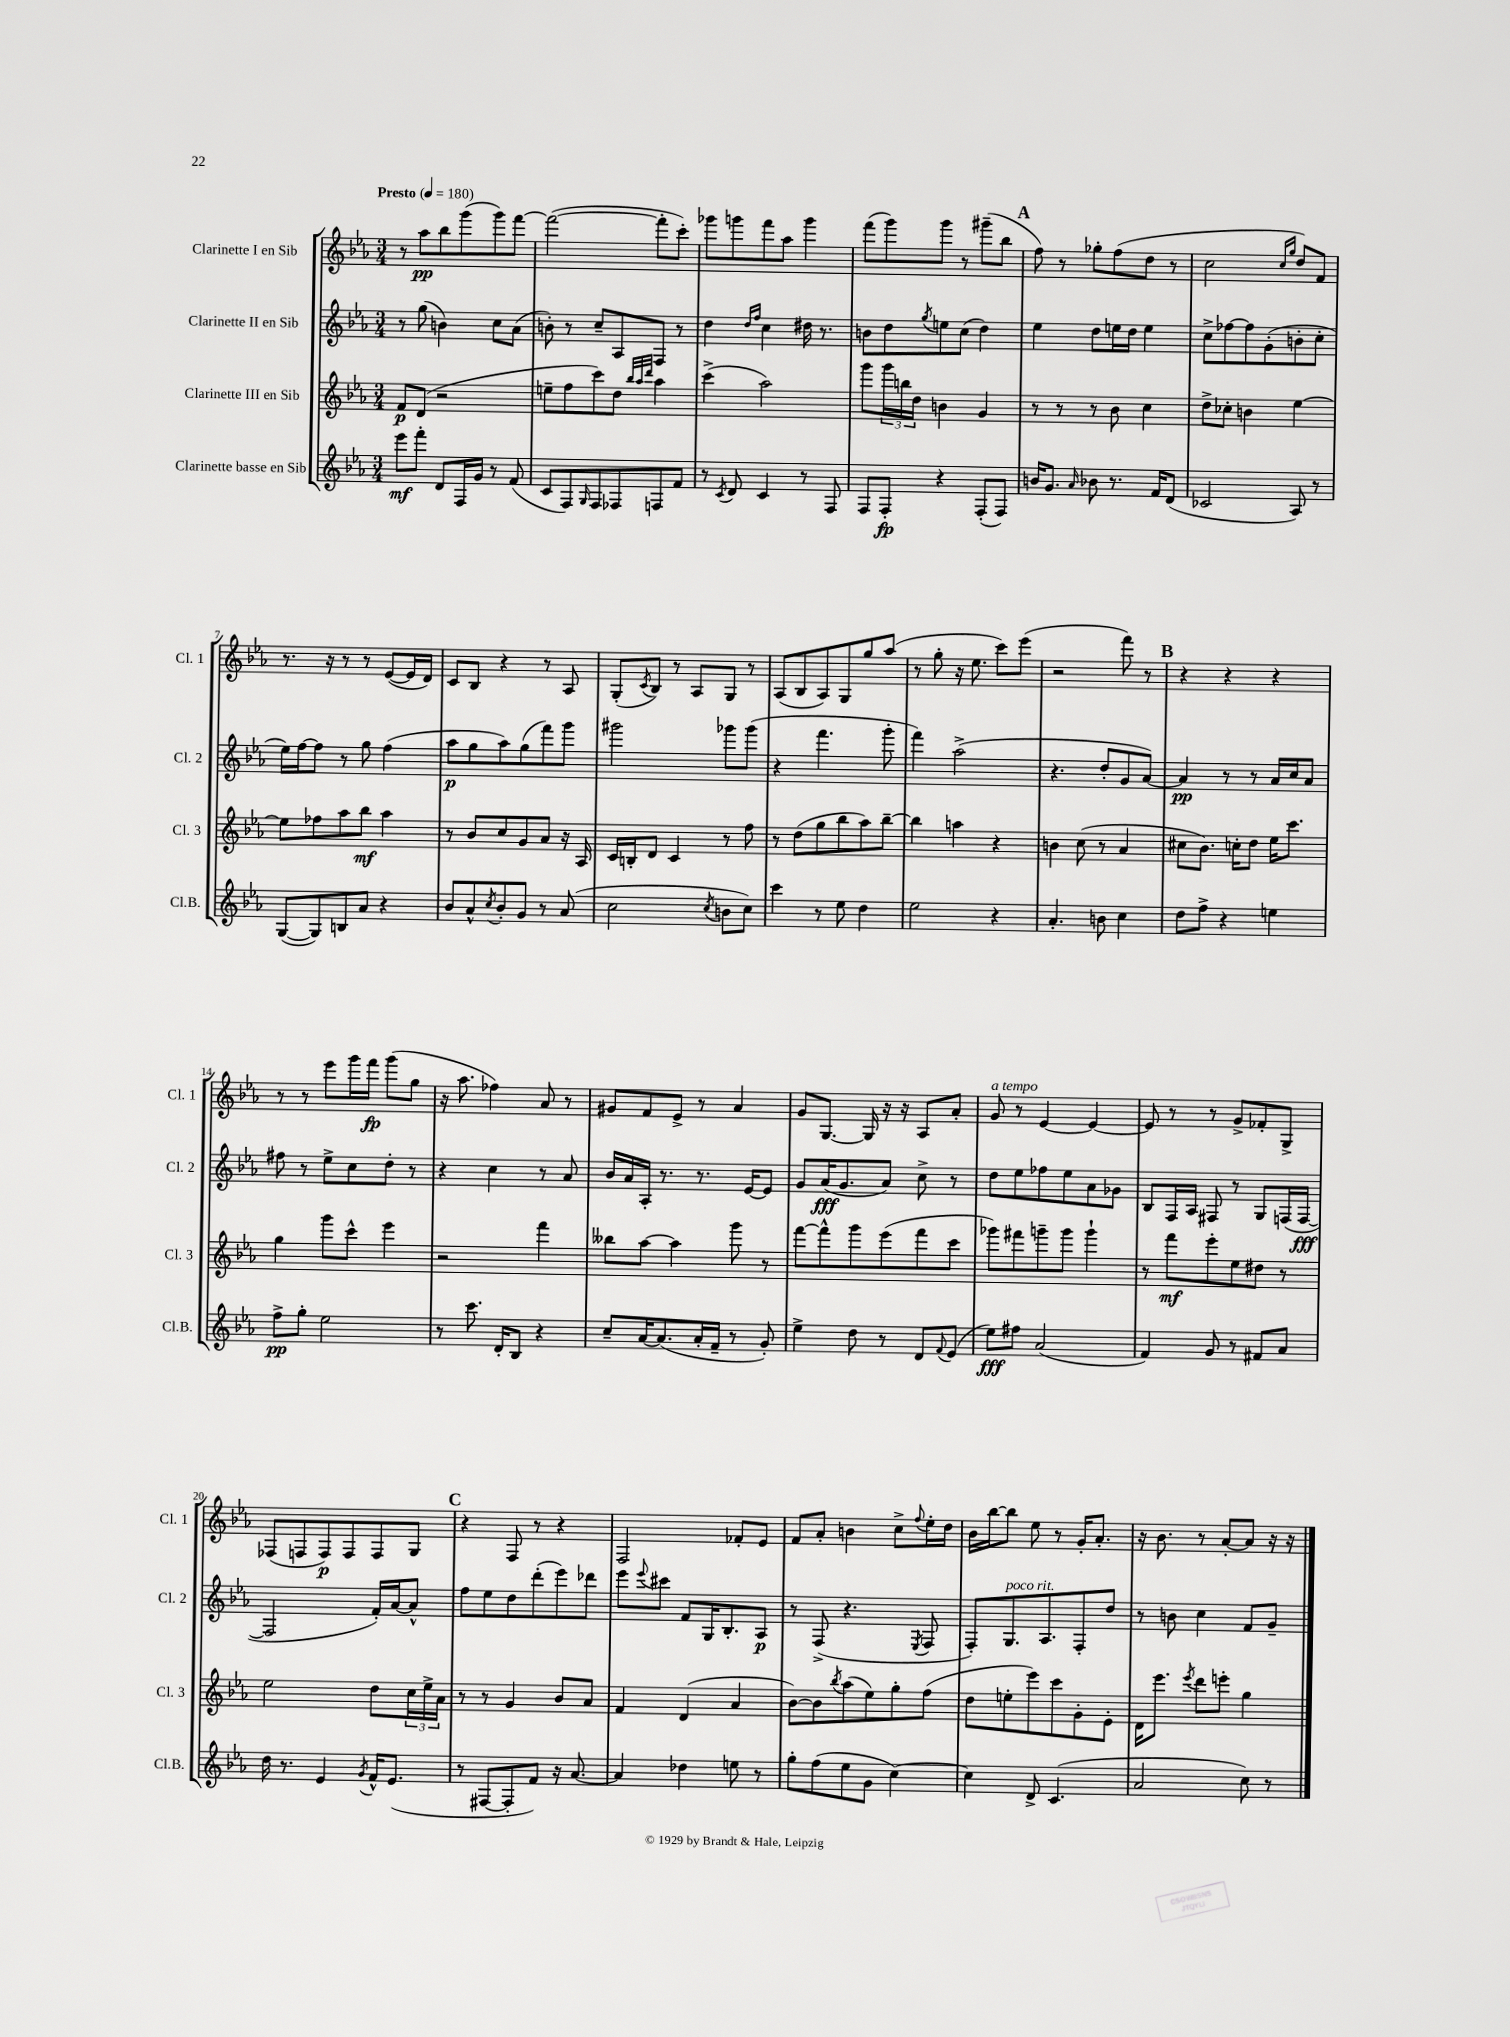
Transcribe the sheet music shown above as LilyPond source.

<<
\new StaffGroup <<
\new Staff = "s0" \with { instrumentName = "Clarinette I en Sib" shortInstrumentName = "Cl. 1" } {
    \clef treble \key ees \major \numericTimeSignature \time 3/4 \tempo "Presto" 4 = 180
    r8 aes''8\pp bes''8 g'''8( g'''8) f'''8~ |
    f'''2~( f'''8-. c'''8-.) |
    ges'''8 g'''8 f'''8 aes''8 g'''4 |
    f'''8( g'''8) g'''8 r8 gis'''8--( bes''8 |
    \mark \markup { \bold "A" } f''8) r8 ges''8-. f''8( d''8 r8 |
    c''2 \grace { c''16 g''16 } d''8) f'8 |
    r8. r16 r8 r8 ees'8~( ees'16 d'16) |
    c'8 bes8 r4 r8 aes8 |
    g8-.( \acciaccatura { c'8 } bes8) r8 aes8 g8 r8 |
    aes8( bes8 aes8) g8 g''8 aes''8( |
    r8 g''8-. r16 ees''8. c'''8) ees'''8( |
    r2 f'''8) r8 |
    \mark \markup { \bold "B" } r4 r4 r4 |
    r8 r8 ees'''8 g'''16 f'''16\fp g'''8( g''8 |
    r16 aes''8. fes''4) aes'8 r8 |
    gis'8 f'8 ees'8-> r8 aes'4 |
    g'8 g8.~ g16 r16 r16 aes8 aes'8-. |
    g'8^\markup { \italic "a tempo" } r8 ees'4~ ees'4~ |
    ees'8 r8 r8 g'8-> fes'8-. g8-> |
    fes8( f8 f8\p) f8 f8 g8 |
    \mark \markup { \bold "C" } r4 f8 r8 r4 |
    f2 fes'8-. ees'8 |
    f'8 aes'8-. b'4 c''8-> \appoggiatura { f''8 } ees''16-. d''16 |
    bes'16 bes''16~ bes''8 ees''8 r8 g'16-. aes'8.-. |
    r16 bes'8. r8 aes'8~-. aes'8 r16 r16 \bar "|." |
}
\new Staff = "s1" \with { instrumentName = "Clarinette II en Sib" shortInstrumentName = "Cl. 2" } {
    \clef treble \key ees \major \numericTimeSignature \time 3/4
    r8 g''8( b'4) c''8 aes'8( |
    b'8-.) r8 c''8-- aes8 f8 r8 |
    d''4 \grace { d''16 f''16 } c''4 dis''16 r8. |
    b'8 d''8 \acciaccatura { g''8 } e''8 c''8( d''4) |
    \mark \markup { \bold "A" } ees''4 d''8 e''16 d''16 e''4 |
    c''8-> fes''8~ fes''8 g'8-.( b'8-. c''8-. |
    ees''16) f''16~ f''8 r8 g''8 f''4( |
    aes''8\p g''8 aes''8) g''8( f'''8) g'''8 |
    gis'''2 ges'''8 ges'''8( |
    r4 f'''4. g'''8-. |
    f'''4) aes''2->( |
    r4. d''8-. g'8 aes'8~) |
    \mark \markup { \bold "B" } aes'4\pp r8 r8 aes'16 c''16 aes'8 |
    fis''8 r8 ees''8-> c''8 d''8-. r8 |
    r4 c''4 r8 aes'8 |
    bes'16 aes'16 aes16-. r8. r8. ees'16~ ees'8 |
    g'8 aes'16\fff( g'8. aes'8) c''8-> r8 |
    d''8 ees''8 fes''8 ees''8 aes'8 ges'8 |
    bes8 f16 aes16 fis8 r8 g8 f16( f16~\fff |
    f2 f'16-.) aes'16~ aes'8-^ |
    \mark \markup { \bold "C" } f''8 ees''8 d''8 d'''8-.( ees'''8) des'''8 |
    ees'''8 \appoggiatura { ees'''8 } cis'''8 f'8 g16 bes8.-. aes8\p |
    r8 f8->( r4. \acciaccatura { ees8 } f8 |
    f8-.) g8.^\markup { \italic "poco rit." } aes8. f8-. d''8 |
    r8 b'8 c''4 f'8 g'8-- \bar "|." |
}
\new Staff = "s2" \with { instrumentName = "Clarinette III en Sib" shortInstrumentName = "Cl. 3" } {
    \clef treble \key ees \major \numericTimeSignature \time 3/4
    f'8\p d'8( r2 |
    e''8-- f''8 c'''8) d''8 \grace { bes''32 aes''32 d'''32 } aes''4 |
    c'''4->( aes''2) |
    g'''8 \tuplet 3/2 { g'''16 b''16 d''16 } b'4 g'4 |
    \mark \markup { \bold "A" } r8 r8 r8 bes'8 c''4 |
    d''8-> ces''8-. b'4 ees''4~ |
    ees''8 fes''8 aes''8 bes''8\mf aes''4 |
    r8 bes'8 c''8 g'8 aes'8 r16 aes16 |
    c'16 b16-. d'8 c'4 r8 f''8 |
    r8 d''8( g''8 bes''8 aes''8) bes''8~-- |
    bes''4 a''4 r4 |
    b'4 c''8( r8 aes'4 |
    \mark \markup { \bold "B" } cis''8 bes'8.) c''16-. d''8 ees''16 c'''8. |
    g''4 g'''8 c'''8-^ ees'''4 |
    r2 f'''4 |
    beses''8 aes''8~ aes''4 g'''8 r8 |
    f'''8~ f'''8-^ g'''8 ees'''8( f'''8 c'''8 |
    ges'''8) fis'''8 g'''8-- g'''8 g'''4-! |
    r8 f'''8\mf ees'''8-. ees''8 dis''8 r8 |
    ees''2 d''8 \tuplet 3/2 { c''16 ees''16-> aes'16 } |
    \mark \markup { \bold "C" } r8 r8 g'4 bes'8 aes'8 |
    f'4 d'4( aes'4 |
    bes'8~) bes'8 \acciaccatura { bes''8 } aes''8( ees''8) g''8-. f''8( |
    d''8 e''8-. ees'''8) c'''8 g'8-. ees'8-. |
    d'16 ees'''8. \acciaccatura { ees'''8 } d'''8 e'''8-. g''4 \bar "|." |
}
\new Staff = "s3" \with { instrumentName = "Clarinette basse en Sib" shortInstrumentName = "Cl.B." } {
    \clef treble \key ees \major \numericTimeSignature \time 3/4
    ees'''8\mf f'''8-. d'8 f16 g'16 r8 f'8( |
    c'8 f8) \grace { g16 } f8 fes8 f8 f'8 |
    r8 \acciaccatura { c'8 } d'8 c'4 r8 f8 |
    f8 f8-.\fp r4 f8-.( f8) |
    \mark \markup { \bold "A" } b'16 g'8. \grace { aes'16 } bes'8 r8. f'16 d'8( |
    ces'2 aes8) r8 |
    g8~( g8) b8 aes'8 r4 |
    bes'8 aes'8-^ \acciaccatura { c''8 } bes'8-. g'8 r8 aes'8( |
    c''2 \acciaccatura { c''8 } b'8 c''8) |
    c'''4 r8 ees''8 d''4 |
    ees''2 r4 |
    aes'4.-. b'8 c''4 |
    \mark \markup { \bold "B" } d''8 f''8-> r4 e''4 |
    f''8->\pp g''8-. ees''2 |
    r8 c'''8. d'16-. bes8 r4 |
    c''8-- aes'16~ aes'8.( aes'16-. f'16-- r8 g'8-.) |
    ees''4-> d''8 r8 d'8 \appoggiatura { f'8 } ees'8( |
    ees''8\fff) fis''8 aes'2( |
    f'4) g'8 r8 fis'8 aes'8 |
    d''16 r8. ees'4 \acciaccatura { g'8 } f'16-^ ees'8.( |
    \mark \markup { \bold "C" } r8 fis8~ fis8-. f'8) r16 aes'8.~ |
    aes'4 des''4 e''8 r8 |
    g''8-. f''8( ees''8 g'8 c''4~) |
    c''4 d'8-> c'4.( |
    aes'2 c''8) r8 \bar "|." |
}
>>
>>
